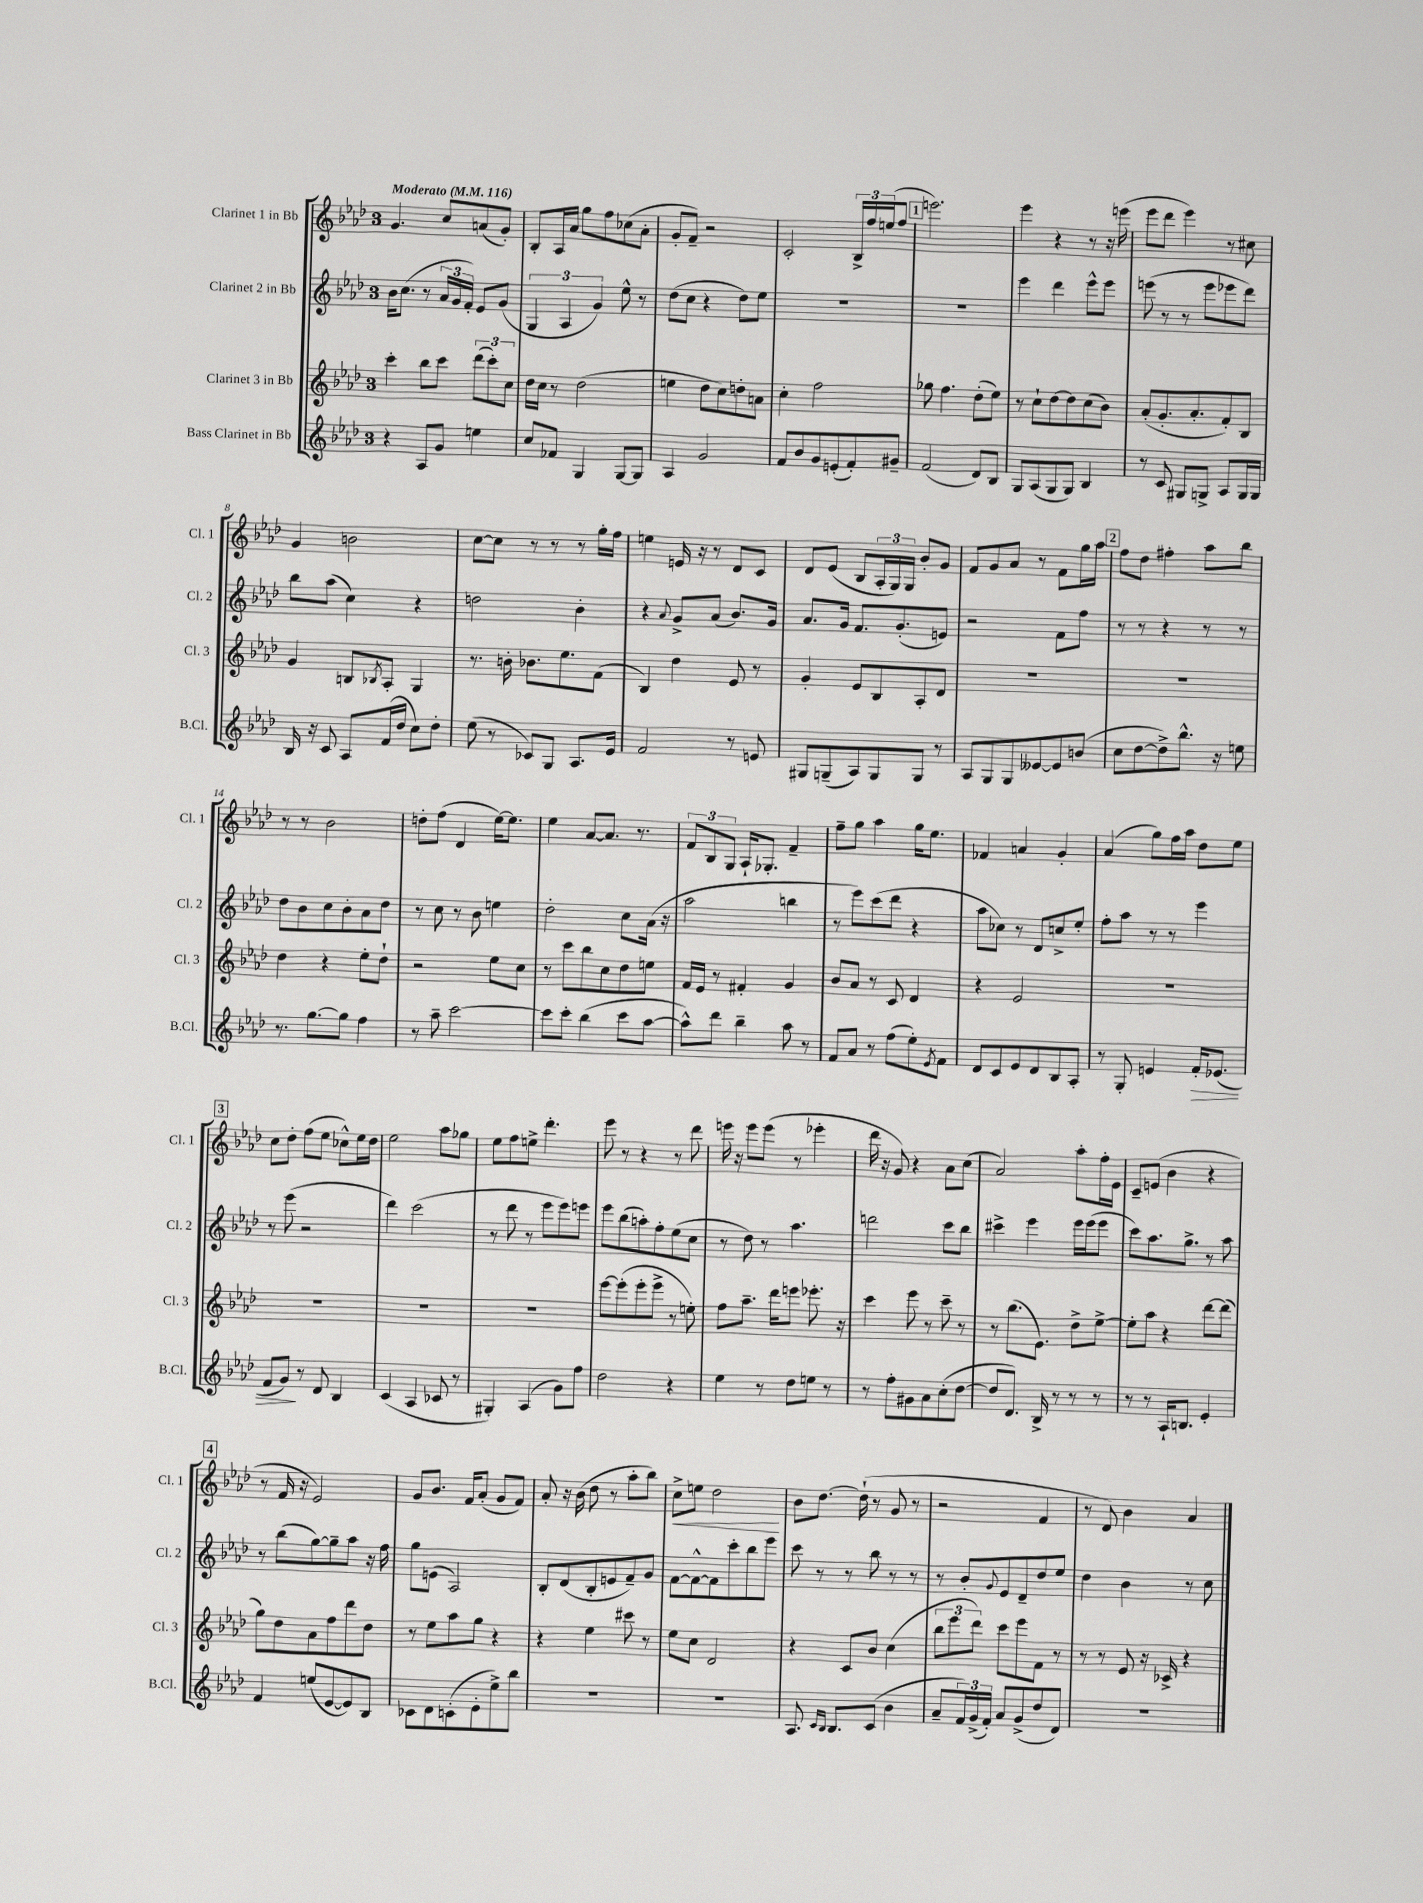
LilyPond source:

<<
\new StaffGroup <<
\new Staff = "s0" \with { instrumentName = "Clarinet 1 in Bb" shortInstrumentName = "Cl. 1" } {
    \clef treble \key aes \major \once \override Staff.TimeSignature.style = #'single-digit \time 3/4 \tempo "Moderato" 4 = 116
    g'4. c''8 a'8( g'8-.) |
    bes8-. aes16 aes'16 g''8 f''8 ces''8( aes'8-. |
    g'8-. f'8--) r2 |
    c'2-. \tuplet 3/2 { bes16-> f''16 e''16( } f''8 |
    \mark \markup { \box "1" } e'''2.) |
    ees'''4 r4 r8 r16 e'''16( |
    ees'''8 des'''8 ees'''4) r8 cis''8 |
    g'4 b'2 |
    c''8~ c''8 r8 r8 r8 g''16-. f''16 |
    e''4 e'16 r16 r8 des'8 c'8 |
    des'8 ees'8( bes8 \tuplet 3/2 { aes16-. g16) g16 } bes'8-. g'8 |
    f'8 g'8 aes'8 r8 f'8 g''16 aes''16 |
    \mark \markup { \box "2" } f''8 des''8 fis''4-. aes''8 bes''8 |
    r8 r8 bes'2 |
    d''8-. f''8( des'4 ees''16~) ees''8. |
    ees''4 aes'8~ aes'8. r8. |
    \tuplet 3/2 { f'8 bes8 g8 } aes16-! ges8.-. f'4-- |
    f''8-- g''8 aes''4 g''16 ees''8. |
    fes'4 a'4 g'4-. |
    aes'4( g''8) f''16 aes''16 des''8 ees''8 |
    \mark \markup { \box "3" } c''8 des''8-. f''8( ees''8 ces''8-^) ees''16 des''16 |
    ees''2 aes''8 ges''8 |
    ees''8 f''8 e''8-> des'''4.-. |
    ees'''8 r8 r4 r8 des'''8 |
    e'''16 r16 e'''8 e'''8( r8 ees'''4-. |
    des'''16 r16 g'8) r4 aes'8 c''8( |
    aes'2) aes''8-. f''16-. ees'16 |
    c'8-- e'8( bes'4 r4 |
    \mark \markup { \box "4" } r8 f'16 r16 ees'2) |
    g'8 bes'8. f'16 aes'8-.( g'8 f'8) |
    aes'8-. r16 bes'16( des''8 r8 aes''8-. bes''8) |
    c''8->\< e''8 des''2\! |
    bes'8 des''8.~ des''16-!( r8 g'8 r8 |
    r2 f'4 |
    r8 des'8) bes'4 aes'4 \bar "|." |
}
\new Staff = "s1" \with { instrumentName = "Clarinet 2 in Bb" shortInstrumentName = "Cl. 2" } {
    \clef treble \key aes \major \once \override Staff.TimeSignature.style = #'single-digit \time 3/4
    bes'16 c''8.( r8 \tuplet 3/2 { aes'16 g'16 f'16-.) } ees'8 g'8( |
    \tuplet 3/2 { g4 aes4 g'4) } ees''8-^ r8 |
    des''8( c''8 r4 des''8) ees''8 |
    R2. |
    \mark \markup { \box "1" } R2. |
    ees'''4 des'''4 ees'''8-^ ees'''8 |
    e'''8( r8 r8 e'''8 ees'''8 des'''8) |
    bes''8 aes''8( c''4) r4 |
    d''2 bes'4-. |
    r4 \appoggiatura { aes'8 } g'8-> aes'8( bes'8.) g'16 |
    aes'8. g'16 f'8. g'8.-.( e'8) |
    r2 f'8 f''8 |
    \mark \markup { \box "2" } r8 r8 r4 r8 r8 |
    des''8 bes'8 c''8 bes'8-. aes'8 des''8 |
    r8 c''8 r8 bes'8 e''4 |
    des''2-. c''8 aes'16( r16 |
    aes''2 b''4 |
    r8 ees'''8) c'''8( des'''8 r4 |
    aes''8 ces''8) r8 des'8 c''8-> ees''8-. |
    f''8-. aes''8 r8 r8 ees'''4 |
    \mark \markup { \box "3" } r8 ees'''8( r2 |
    des'''4) c'''2( |
    r8 des'''8 r8 ees'''8 ees'''8) e'''8 |
    ees'''8 bes''8( a''8-.) f''8-. ees''8( c''8 |
    r8 des''8) r8 aes''4. |
    d'''2 c'''8 bes''8 |
    cis'''4-> ees'''4 ees'''16 ees'''16( ees'''8 |
    c'''8) aes''8. g''8.-> r8 aes''8 |
    \mark \markup { \box "4" } r8 bes''8( g''8~) g''8-- aes''8 r16 f''16 |
    g''8 e'8( aes2) |
    bes8-. des'8( bes8-. e'8 f'8--) g'8 |
    f'8~ f'8~-^ f'8 c'''8-. bes''8 ees'''8 |
    c'''8 r8 r8 bes''8 r8 r8 |
    r8 bes'8-. \appoggiatura { g'8 } ees'8 des'8-- des''8 ees''8 |
    des''4 bes'4 r8 c''8 \bar "|." |
}
\new Staff = "s2" \with { instrumentName = "Clarinet 3 in Bb" shortInstrumentName = "Cl. 3" } {
    \clef treble \key aes \major \once \override Staff.TimeSignature.style = #'single-digit \time 3/4
    c'''4-. bes''8 c'''8 \tuplet 3/2 { des'''8( c'''8-.) c''8 } |
    des''16 c''16 r8 des''2( |
    e''4 des''8 c''8) d''8-. a'8 |
    c''4-. f''2 |
    \mark \markup { \box "1" } ges''8 f''4. des''8-.( ees''8) |
    r8 c''8-! des''8~ des''8 c''8( bes'8) |
    aes'8-.( g'8.-. aes'8.-. f'8-.) bes8 |
    g'4 b8 \acciaccatura { bes8 } aes8-. g4 |
    r8. b'16-. bes'8. ees''8. f'8( |
    bes4) des''4 ees'8 r8 |
    g'4-. ees'8 bes8 aes8-. des'8 |
    R2. |
    \mark \markup { \box "2" } R2. |
    des''4 r4 ees''8-. des''8-! |
    r2 ees''8 c''8 |
    r8 c'''8 bes''8 c''8 des''8 e''8 |
    f'16 ees'16 r8 fis'4-. g'4 |
    bes'8 aes'8 r8 c'8 des'4 |
    r4 ees'2 |
    R2. |
    \mark \markup { \box "3" } R2. |
    R2. |
    R2. |
    ees'''8~ ees'''8-.( ees'''8-. ees'''8-> r8 e''8-.) |
    f''8 aes''8.-- des'''16 e'''8 ees'''8.-. r16 |
    c'''4 ees'''8 r8 c'''8-- r8 |
    r8 bes''8.( ees'8.) des''8-> ees''8~-> |
    ees''8-. aes''8 r4 des'''8~ des'''8( |
    \mark \markup { \box "4" } g''8) des''8 aes'8 f''8 des'''8 des''8 |
    r8 ees''8 aes''8 g''8 r4 |
    r4 ees''4 cis'''8 r8 |
    ees''8 c''8 des'2 |
    r4 c'8 bes'8 c''4( |
    \tuplet 3/2 { bes''8 ees'''8 des'''8) } c'''8 ees'''8 f'8 r8 |
    r8 r8 ees'8 r16 ces'16-> r4 \bar "|." |
}
\new Staff = "s3" \with { instrumentName = "Bass Clarinet in Bb" shortInstrumentName = "B.Cl." } {
    \clef treble \key aes \major \once \override Staff.TimeSignature.style = #'single-digit \time 3/4
    r4 aes8 g'8 e''4 |
    c''8 fes'8 g4 g8~ g8 |
    aes4 g'2 |
    f'8 bes'8 g'8 e'8-.( f'8-.) gis'8-- |
    \mark \markup { \box "1" } f'2( des'8) bes8 |
    g8 aes8( g8 g8) bes4 |
    r8 c'8 gis8 g8-> aes8 g16 g16 |
    bes16 r16 c'8 aes8 f'16( des''16 c''8) des''8-. |
    ees''8( r8 ces'8) g8 aes8. ees'16 |
    f'2 r8 e'8 |
    gis8 g8--( aes8) g8 g8 r8 |
    aes8 g8 g8 eeses'8~ eeses'8 b'8( |
    \mark \markup { \box "2" } c''8 des''8~ des''8->) bes''8.-^ r16 e''8 |
    r8. g''8.~ g''8 f''4 |
    r8 aes''8-- c'''2~ |
    c'''8 c'''8-. bes''4( c'''8 aes''8~ |
    aes''8-^) des'''8 bes''4-- aes''8 r8 |
    f'8 aes'8 r8 f''8( ees''8-.) \acciaccatura { ees'8 } f'8 |
    des'8 c'8 ees'8 des'8 bes8 aes8-. |
    r8 g8-. e'4 f'16-.\> ees'8.( |
    \mark \markup { \box "3" } f'8 g'8\!) r8 des'8 bes4 |
    c'4( aes4 ces'8 r8 |
    gis4-.) aes4( g'8) f''8 |
    des''2 r4 |
    ees''4 r8 des''8 e''8 r8 |
    r8 f''8-. gis'8 aes'8 c''8-.( des''8~ |
    des''8 des'8.) bes16-> r8 r8 r8 |
    r8 r8 aes16-! b8. ees'4-. |
    \mark \markup { \box "4" } f'4 e''8( ees'8~ ees'8) bes8 |
    ces'8 des'8 c'8-.( ees'8-. ees''8->) bes''8 |
    R2. |
    R2. |
    aes8. \grace { c'16 bes16 } bes8. c'8( bes'4 |
    aes'8-- \tuplet 3/2 { f'16) g'16->( f'16-.) } aes'8 g'8->( des''8 des'8) |
    R2. \bar "|." |
}
>>
>>
